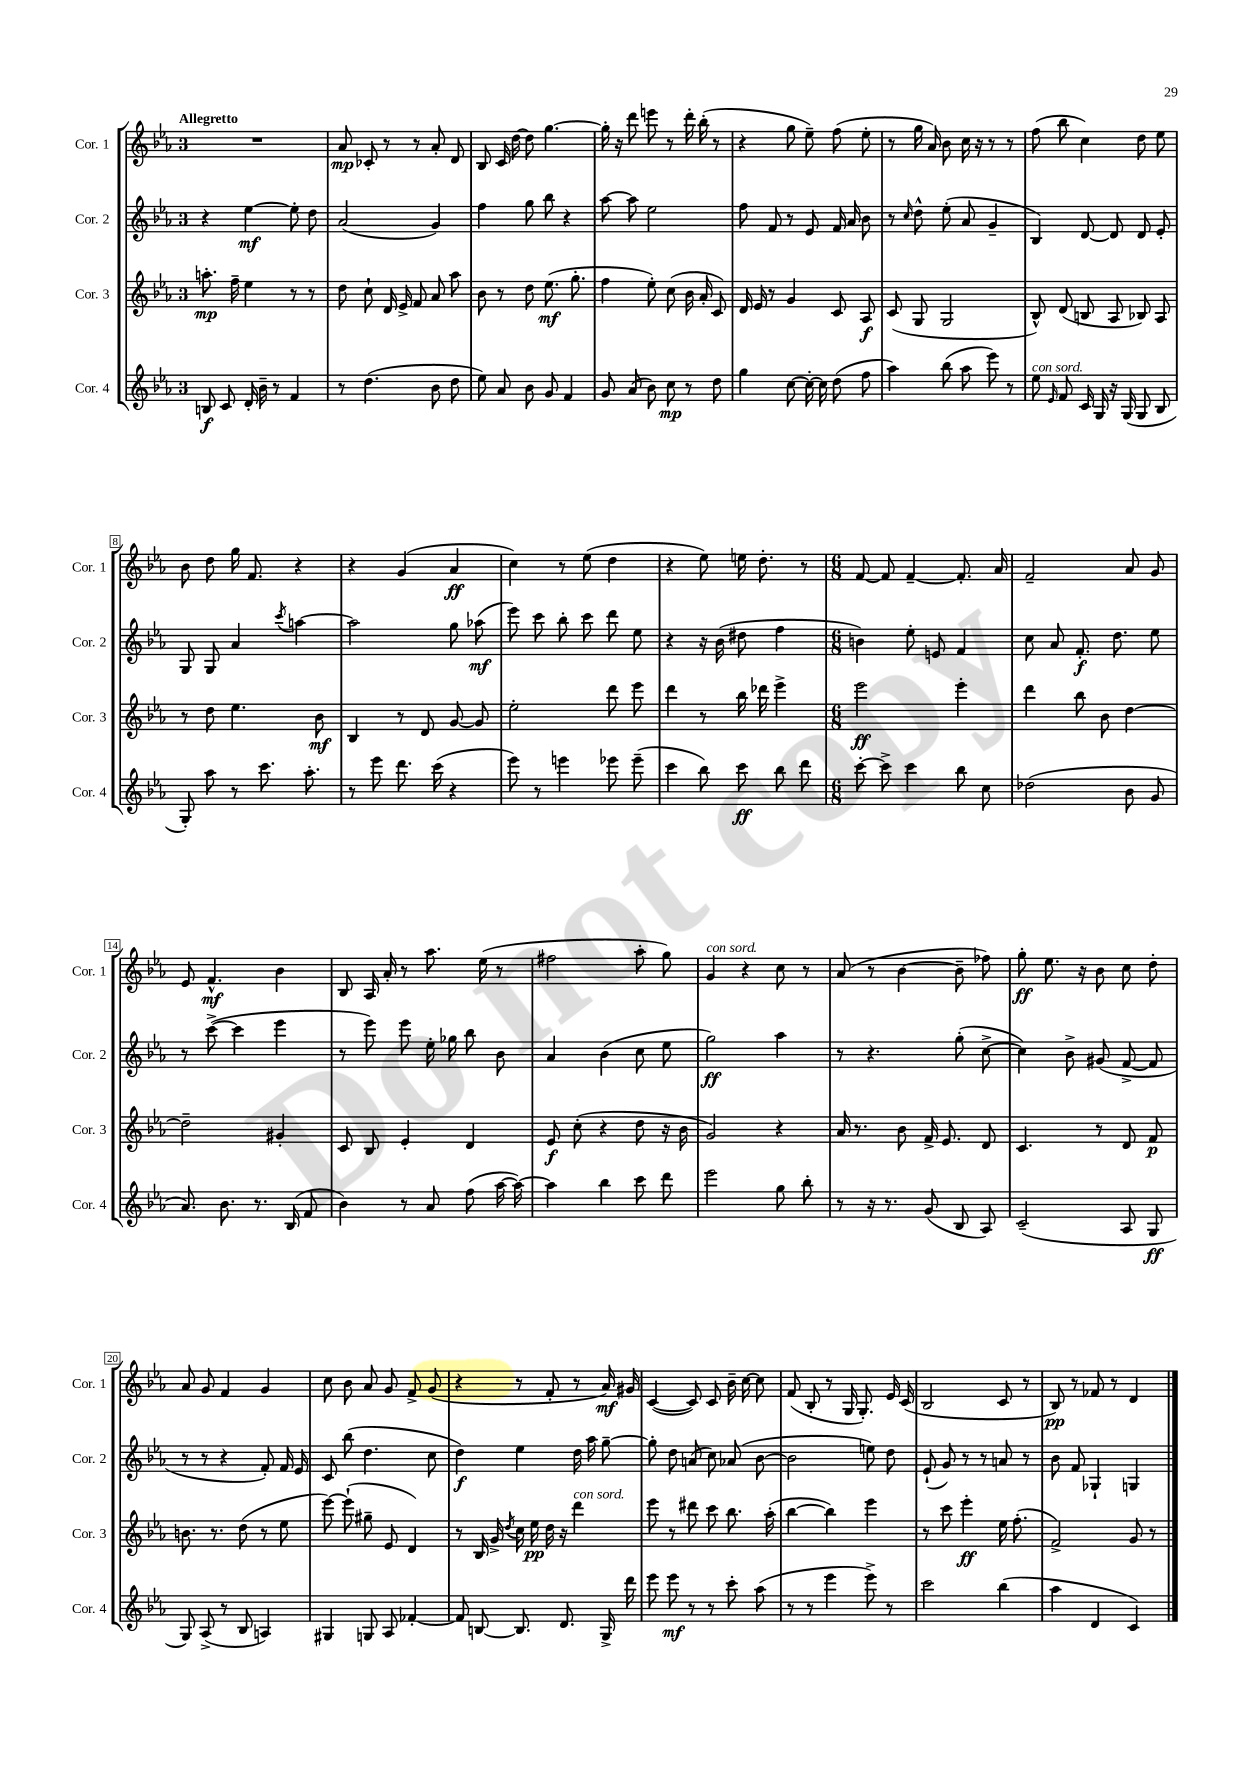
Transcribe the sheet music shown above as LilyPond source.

<<
\new StaffGroup <<
\new Staff = "s0" \with { instrumentName = "Cor. 1" shortInstrumentName = "Cor. 1" } {
    \clef treble \key ees \major \once \override Staff.TimeSignature.style = #'single-digit \time 3/4 \tempo "Allegretto"
    \autoBeamOff R2. |
    aes'8\mp ces'8-. r8 r8 aes'8-. d'8 |
    bes8 c'16 d''16~ d''8 g''4.~ |
    g''16-. r16 d'''8 e'''8 r8 d'''16-. bes''16-.( r8 |
    r4 g''8 ees''8--) f''8( ees''8-. |
    r8 g''16 aes'16) bes'8 c''16 r16 r8 r8 |
    f''8( bes''8 c''4) d''8 ees''8 |
    bes'8 d''8 g''16 f'8. r4 |
    r4 g'4( aes'4\ff |
    c''4) r8 ees''8( d''4 |
    r4 ees''8) e''16 d''8.-. r8 |
    \numericTimeSignature \time 6/8 f'8~ f'8 f'4~-- f'8.-. aes'16 |
    f'2-- aes'8 g'8 |
    ees'8 f'4.-^\mf bes'4 |
    bes8 aes16 aes'16-. r8 aes''8. ees''16( r8 |
    fis''2 aes''8-. g''8) |
    g'4^\markup { \italic "con sord." } r4 c''8 r8 |
    aes'8( r8 bes'4~ bes'8-- fes''8) |
    g''8-.\ff ees''8. r16 bes'8 c''8 d''8-. |
    aes'8 g'8 f'4 g'4 |
    c''8 bes'8 aes'8 g'8 f'8-> g'8( |
    r4 r8 f'8-. r8 aes'16\mf) gis'16 |
    c'4~( c'8) c'8 bes'16-- c''16~ c''8 |
    f'8( bes8-. r8 g16 g8.-.) ees'16 c'16( |
    bes2 c'8 r8 |
    bes8\pp) r8 fes'8 r8 d'4 \bar "|." |
}
\new Staff = "s1" \with { instrumentName = "Cor. 2" shortInstrumentName = "Cor. 2" } {
    \clef treble \key ees \major \once \override Staff.TimeSignature.style = #'single-digit \time 3/4
    \autoBeamOff r4 ees''4~\mf ees''8-. d''8 |
    aes'2( g'4) |
    f''4 g''8 bes''8 r4 |
    aes''8~ aes''8 ees''2 |
    f''8 f'8 r8 ees'8 f'16 aes'16 bes'8 |
    r8 \grace { c''16 } d''8-^ ees''8-.( aes'8 g'4-- |
    bes4) d'8~ d'8 d'8 ees'8-. |
    g8 g8 aes'4 \acciaccatura { c'''8 } a''4~ |
    a''2 g''8 aes''8\mf( |
    ees'''8) c'''8 bes''8-. c'''8 d'''8 ees''8 |
    r4 r16 bes'16( dis''8 f''4 |
    \numericTimeSignature \time 6/8 b'4) ees''8-. e'8 f'4 |
    c''8 aes'8 f'8.-.\f d''8. ees''8 |
    r8 c'''8~->( c'''4 ees'''4 |
    r8 ees'''8) ees'''8 ees''16-. ges''16 bes''8 bes'8 |
    aes'4 bes'4( c''8 ees''8 |
    g''2\ff) aes''4 |
    r8 r4. g''8-.( c''8~-> |
    c''4) bes'8-> gis'8( f'8~-> f'8 |
    r8 r8 r4 f'8-.) f'16 ees'16 |
    c'8 bes''8( d''4. c''8 |
    d''4\f) ees''4 d''16 aes''16 g''8~-- |
    g''8-. d''8 a'8( c''8) aes'8( bes'8~ |
    bes'2 e''8) d''8 |
    ees'8-!( g'8) r8 r8 a'8 r8 |
    bes'8 f'8 ges4-! g4 \bar "|." |
}
\new Staff = "s2" \with { instrumentName = "Cor. 3" shortInstrumentName = "Cor. 3" } {
    \clef treble \key ees \major \once \override Staff.TimeSignature.style = #'single-digit \time 3/4
    \autoBeamOff a''8.-.\mp f''16-- ees''4 r8 r8 |
    d''8 c''8-! d'16 ees'16-> f'8 aes'8 aes''8 |
    bes'8 r8 d''8 ees''8.\mf( g''8.-. |
    f''4 ees''8-.) c''8( bes'16 aes'16-. c'8) |
    d'16 ees'16 r8 g'4 c'8 aes8\f |
    c'8( g8 g2 |
    bes8-^) d'8( b8 aes8 bes8) aes8 |
    r8 d''8 ees''4. bes'8\mf |
    bes4 r8 d'8 g'8~ g'8 |
    ees''2-. d'''8 ees'''8 |
    d'''4 r8 bes''16 des'''16 ees'''4-> |
    \numericTimeSignature \time 6/8 ees'''2\ff ees'''4-. |
    d'''4 bes''8 bes'8 d''4~ |
    d''2-- gis'4-. |
    c'8 bes8 ees'4-. d'4 |
    ees'8\f c''8-.( r4 d''8 r16 bes'16 |
    g'2) r4 |
    aes'16 r8. bes'8 f'16-> ees'8. d'8 |
    c'4. r8 d'8 f'8\p |
    b'8. r8. d''8( r8 ees''8 |
    ees'''8~) ees'''8-!( gis''8-- ees'8 d'4) |
    r8 bes16 g'16-> \acciaccatura { d''8 } c''16 ees''16\pp d''16 r16 d'''4^\markup { \italic "con sord." } |
    ees'''8 r8 dis'''8 c'''8 bes''8. aes''16-.( |
    bes''4~ bes''4) ees'''4 |
    r8 c'''8 ees'''4-.\ff ees''16 f''8.-.( |
    f'2->) g'8 r8 \bar "|." |
}
\new Staff = "s3" \with { instrumentName = "Cor. 4" shortInstrumentName = "Cor. 4" } {
    \clef treble \key ees \major \once \override Staff.TimeSignature.style = #'single-digit \time 3/4
    \autoBeamOff b8\f c'8 d'16-. bes'16-- r8 f'4 |
    r8 d''4.( bes'8 d''8 |
    ees''8) aes'8 bes'8 g'8 f'4 |
    g'8 aes'8( bes'8) c''8\mp r8 d''8 |
    g''4 c''8~ c''16~-. c''16 d''8( f''8 |
    aes''4) bes''8( aes''8 ees'''8) r8 |
    ees''8^\markup { \italic "con sord." } \grace { ees'16 } f'8 c'16 g16 r16 g16( g8 bes8 |
    g8-.) aes''8 r8 c'''8. aes''8.-. |
    r8 ees'''8 d'''8. c'''16( r4 |
    ees'''8) r8 e'''4 ees'''8 ees'''8--( |
    c'''4 bes''8) c'''8\ff bes''8 d'''8 |
    \numericTimeSignature \time 6/8 c'''8~-. c'''8-> c'''4 bes''8 c''8 |
    des''2( bes'8 g'8 |
    aes'8.) bes'8. r8. bes16( f'8 |
    bes'4) r8 aes'8 f''8( aes''16~ aes''16~) |
    aes''4 bes''4 c'''8 d'''8 |
    ees'''2 g''8 bes''8-. |
    r8 r16 r8. g'8( bes8 aes8) |
    c'2--( aes8 g8\ff |
    g8) aes8->( r8 bes8 a4) |
    gis4 g8 aes8 fes'4~-. |
    fes'8 b8~ b8. d'8. g16-> d'''16 |
    ees'''8 ees'''8\mf r8 r8 c'''8-. aes''8( |
    r8 r8 ees'''4 ees'''8->) r8 |
    c'''2 bes''4( |
    aes''4 d'4 c'4) \bar "|." |
}
>>
>>
\layout { \context { \Score \override BarNumber.stencil = #(make-stencil-boxer 0.1 0.3 ly:text-interface::print) } }
